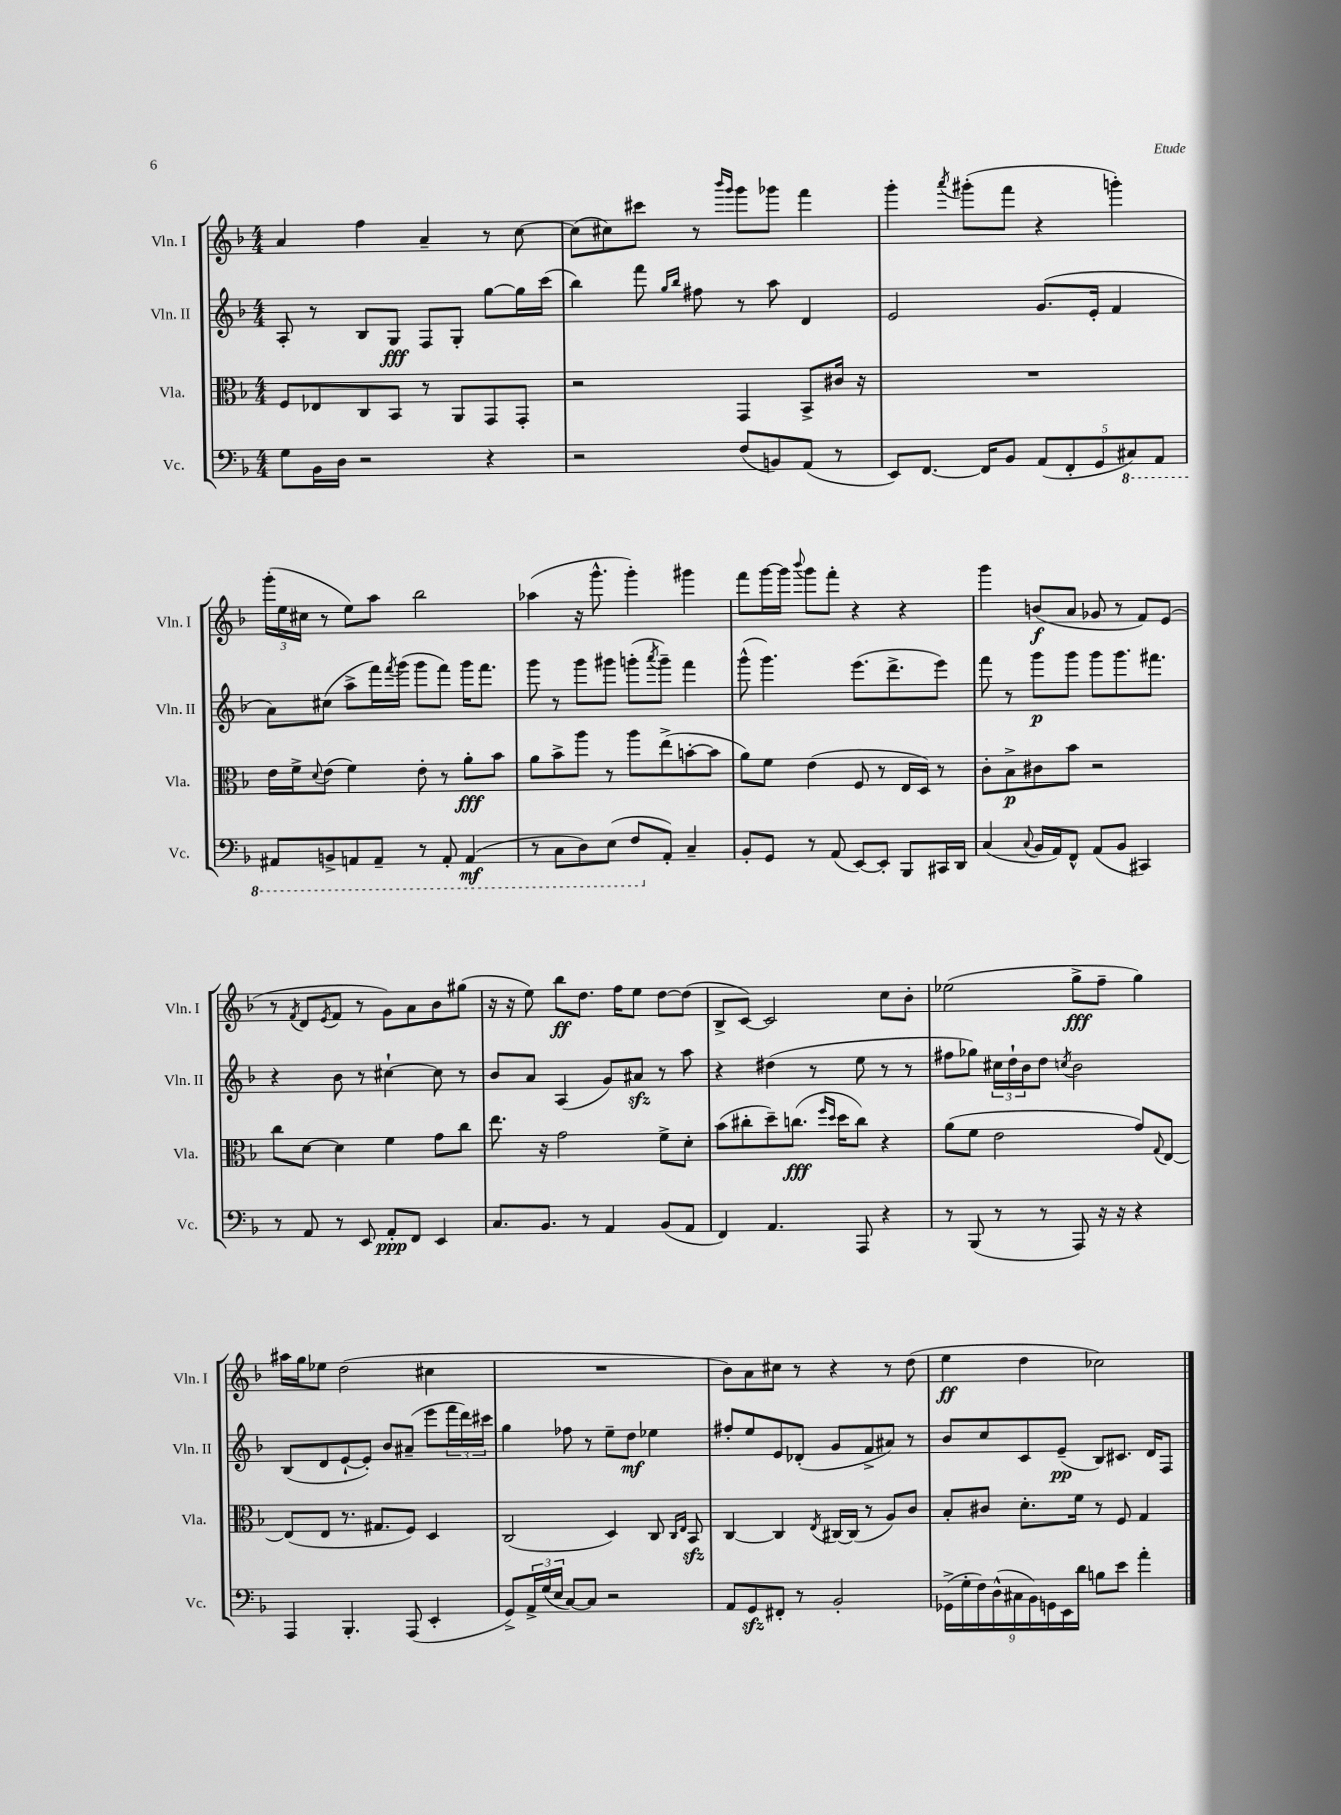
<<
\new StaffGroup <<
\new Staff = "s0" \with { instrumentName = "Vln. I" shortInstrumentName = "Vln. I" } {
    \clef treble \key f \major \numericTimeSignature \time 4/4
    a'4 f''4 a'4-- r8 c''8~ |
    c''8( cis''8) cis'''8 r8 \grace { bes'''16 g'''16 } g'''8 ges'''8 f'''4 |
    g'''4-. \acciaccatura { a'''8 } gis'''8-.( f'''8 r4 g'''4-.) |
    \tuplet 3/2 { g'''16-.( e''16 cis''16 } r8 e''8) a''8 bes''2 |
    aes''4( r16 g'''8.-^ g'''4-.) gis'''4 |
    f'''8 g'''16~ g'''16 \appoggiatura { bes'''8 } g'''8 f'''8-. r4 r4 |
    g'''4 b'8\f( a'8 ges'8 r8 f'8) e'8( |
    r8 \acciaccatura { f'8 } d'8 \acciaccatura { e'8 } f'8 r8 g'8) a'8 bes'8 gis''8( |
    r16 r16 e''8) bes''8\ff d''8. f''16 e''8 d''8~ d''8( |
    bes8-> c'8~) c'2 c''8 bes'8-. |
    ees''2( g''8->\fff f''8-- g''4) |
    ais''16 g''16 ees''8 d''2( cis''4 |
    R1 |
    bes'8) a'8 cis''8 r8 r4 r8 d''8( |
    e''4\ff d''4 ces''2) \bar "|." |
}
\new Staff = "s1" \with { instrumentName = "Vln. II" shortInstrumentName = "Vln. II" } {
    \clef treble \key f \major \numericTimeSignature \time 4/4
    a8-. r8 bes8 g8\fff f8 g8-. g''8~ g''16 c'''16( |
    bes''4) f'''8 \grace { g''16 bes''16 } fis''8 r8 a''8 d'4 |
    e'2 g'8.( e'16-. f'4 |
    a'8) cis''8( a''8-> f'''16) \acciaccatura { f'''8 } g'''16( g'''8 f'''8) g'''16 f'''8. |
    g'''8 r8 g'''8 gis'''8 g'''8-.( \acciaccatura { a'''8 } g'''8--) f'''4 |
    g'''8-^( g'''4.) e'''8.( d'''8.-> e'''8) |
    f'''8 r8 g'''8\p g'''8 g'''8 g'''8. fis'''8. |
    r4 bes'8 r8 cis''4~-! cis''8 r8 |
    bes'8 a'8 a4( g'8) ais'8\sfz r8 a''8 |
    r4 dis''4( r8 e''8 r8 r8 |
    fis''8 ges''8) \tuplet 3/2 { cis''16 d''16-! bes'16 } d''8 \acciaccatura { c''8 } bes'2 |
    bes8( d'8 e'8~-! e'8-.) bes'8 ais'8--( e'''8 \tuplet 3/2 { f'''16 d'''16) cis'''16 } |
    g''4 fes''8 r8 e''8-- d''8\mf ees''4 |
    fis''8-. e''8 e'8 des'8-.( g'8 f'8-> ais'8) r8 |
    bes'8 c''8 c'8 e'8--\pp( bes8) cis'8. d'16 f8 \bar "|." |
}
\new Staff = "s2" \with { instrumentName = "Vla." shortInstrumentName = "Vla." } {
    \clef alto \key f \major \numericTimeSignature \time 4/4
    f8 ees8 c8 bes,8 r8 a,8 g,8 g,8-. |
    r2 g,4 bes,8-> cis'16 r16 |
    R1 |
    e'16 f'16-> \appoggiatura { d'8 } e'8( f'4) e'8-. r8 a'8-.\fff bes'8 |
    a'8 bes'8-> a''8 r8 a''8 e''8->( b'8~-. b'8 |
    a'8) f'8 e'4( f8 r8 e16 d16) r8 |
    c'8-. bes8->\p cis'8 bes'8 r2 |
    c''8 d'8~ d'4 f'4 g'8 c''8 |
    e''8. r16 g'2 f'8-> d'8-. |
    bes'8( cis''8-. d''8--) c''8.\fff( \grace { f''16 d''16 } d''16 c''8) r4 |
    a'8( f'8 e'2 g'8) \appoggiatura { g8 } e8~ |
    e8( e8 r8. gis8. f8) d4 |
    c2( d4) c8 \grace { c16 e16 } bes,8\sfz |
    c4~ c4 \acciaccatura { e8 } cis16~ cis16( r8 a8) c'8 |
    bes8-. cis'8 d'8.-. f'16 r8 f8 g4 \bar "|." |
}
\new Staff = "s3" \with { instrumentName = "Vc." shortInstrumentName = "Vc." } {
    \clef bass \key f \major \numericTimeSignature \time 4/4
    g8 bes,16 d16 r2 r4 |
    r2 f8( b,8) a,8( r8 |
    e,8) f,8.~ f,16 bes,8 \tuplet 5/4 { a,8( f,8-. g,8 \ottava #-1 cis,8) a,,8 } |
    ais,,8 b,,8-> a,,8 a,,8-- r8 a,,8-. a,,4\mf( |
    r8 c,8 d,8) e,8( f,8 \ottava #0 a,8-.) c4-- |
    bes,8-. g,8 r8 a,8( e,8~) e,8-. bes,,8 cis,16 d,16 |
    c4( \appoggiatura { c8 } bes,16 a,16) f,8-^ a,8( bes,8 cis,4) |
    r8 a,8 r8 e,8 a,8-.\ppp f,8 e,4 |
    c8. bes,8. r8 a,4 bes,8( a,8 |
    f,4) a,4. a,,8 r4 |
    r8 bes,,8( r8 r8 a,,8) r16 r16 r4 |
    a,,4 bes,,4.-. a,,8( e,4-. |
    g,8->) \tuplet 3/2 { a,16-> g16( e16 } c8~) c8 r2 |
    a,8 g,8\sfz fis,8-. r8 bes,2-. |
    \tuplet 9/8 { ges,16->( g16-. f16) d16-^( cis16 bes,16) g,16 e,16 d'16 } b8 e'8 a'4-. \bar "|." |
}
>>
>>
\layout { \context { \Score \remove "Bar_number_engraver" } }
